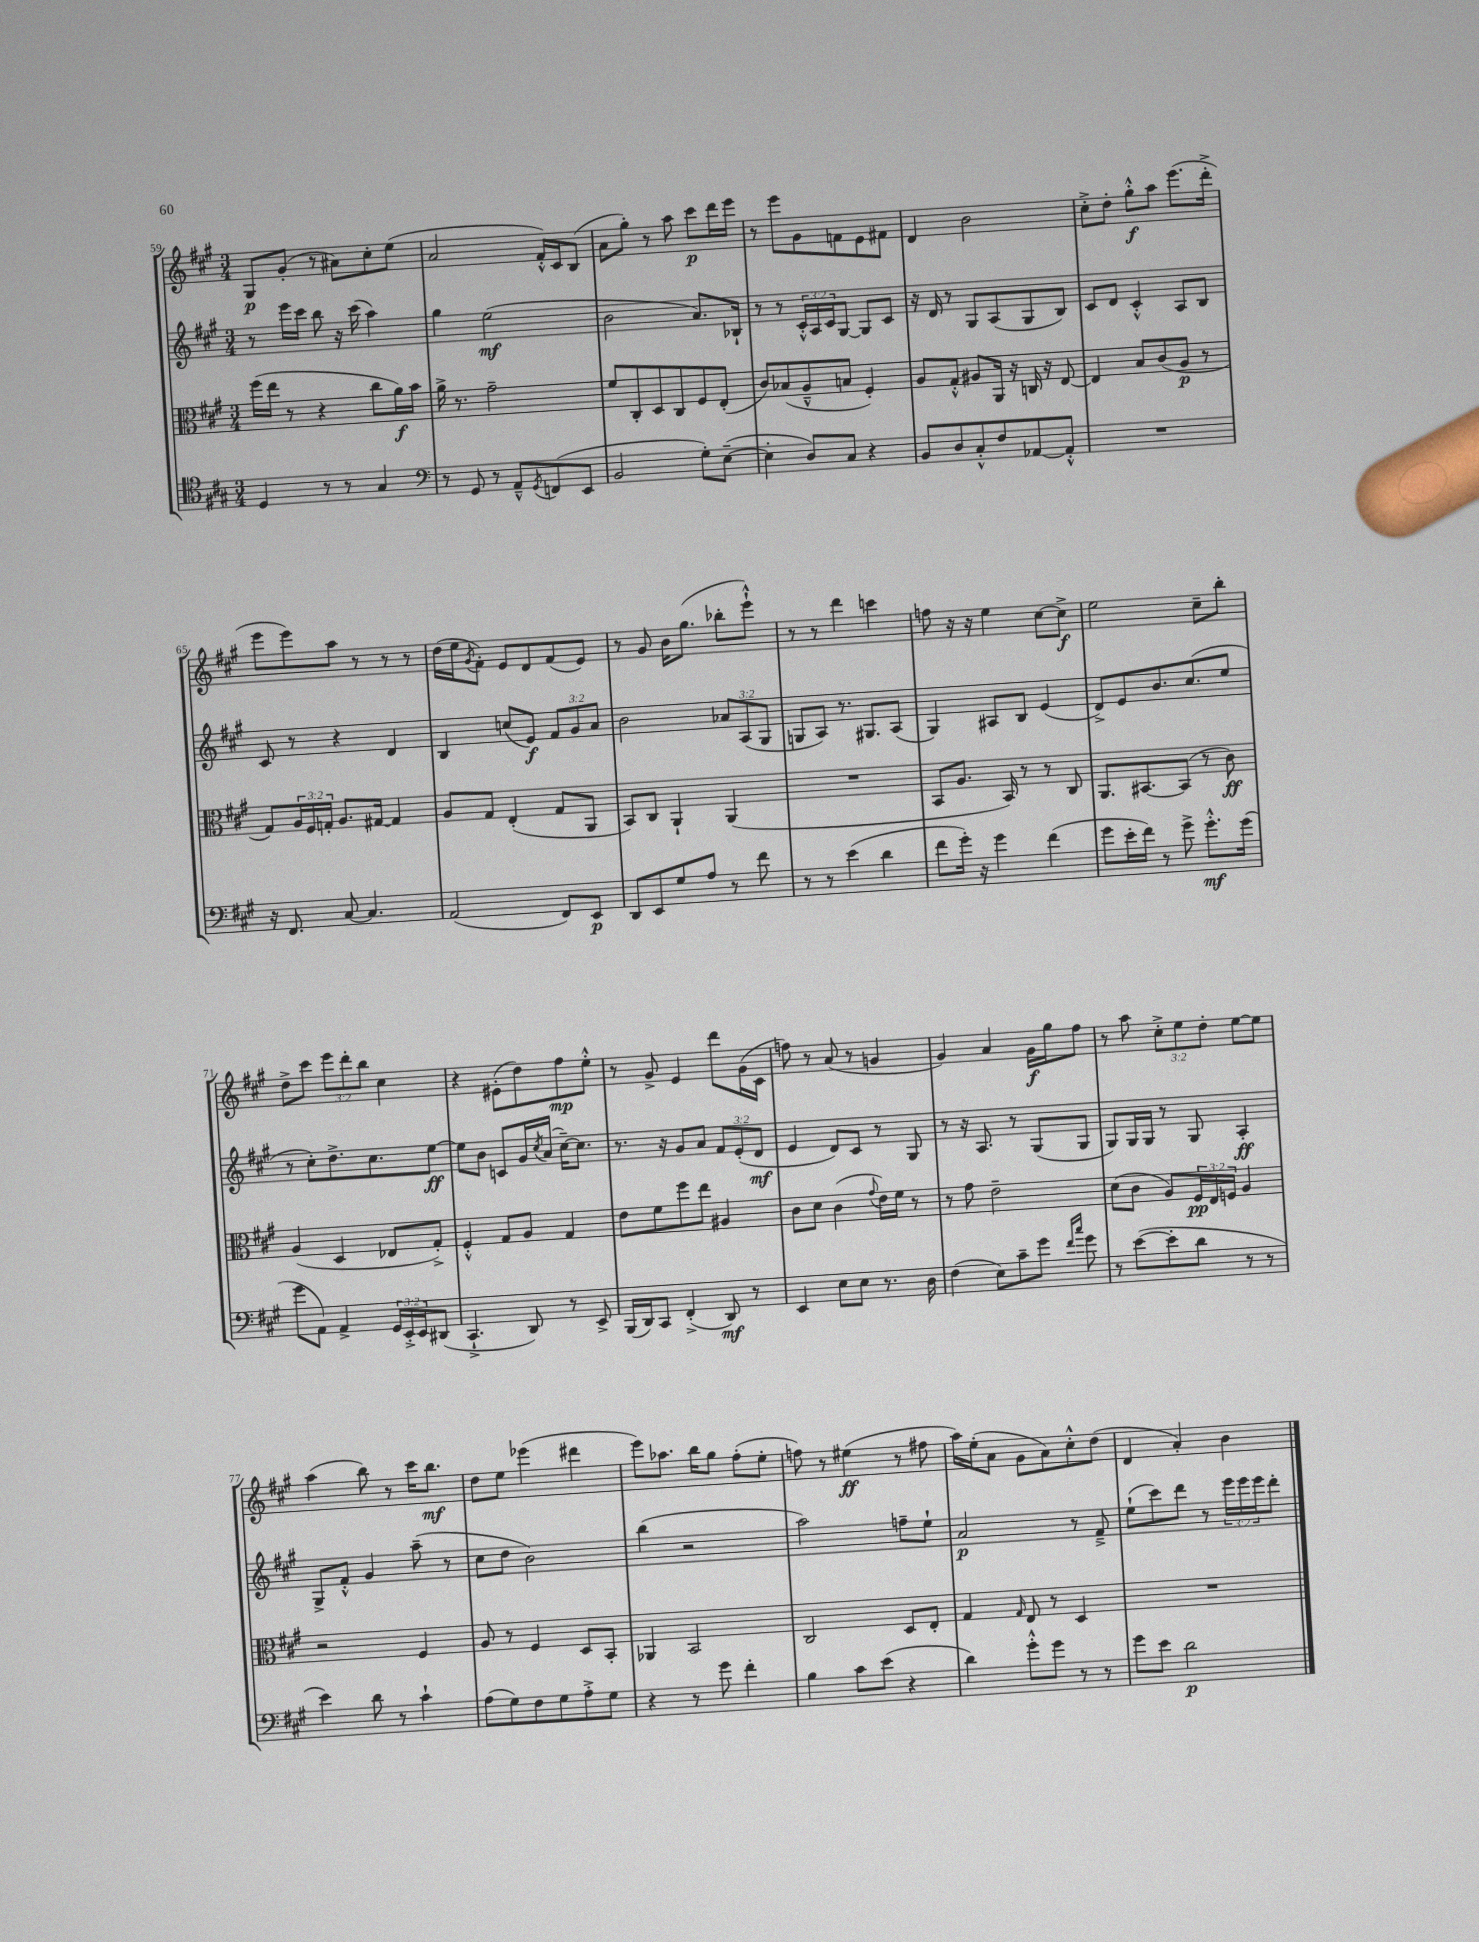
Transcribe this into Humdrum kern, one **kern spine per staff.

**kern	**kern	**kern	**kern
*staff4	*staff3	*staff2	*staff1
*clefC4	*clefC3	*clefG2	*clefG2
*k[f#c#g#]	*k[f#c#g#]	*k[f#c#g#]	*k[f#c#g#]
*M3/4	*M3/4	*M3/4	*M3/4
4D	(16ff#	8r	8G#
.	16ee	.	.
.	8r	16eee	(8g#'
.	.	16ccc#	.
8r	4r	8bb	8r
8r	.	16r	8a#)
.	.	(16ccc#	.
4G#	8cc#	4aa)	8cc#'
.	16a)	.	(8ee
.	16b	.	.
=	=	=	=
*clefF4	*	*	*
8r	16a^	4gg#	2a
.	8.r	.	.
8GG#	.	.	.
8r	2g#~	(2ee	.
8AA~^^	.	.	.
8qGG#	.	.	.
(8FF	.	.	16f#'^^)
.	.	.	16c#
8EE	.	.	(8B
=	=	=	=
2BB	8f#	2b	8a
.	8C#'	.	8gg#')
.	8D	.	8r
.	8C#	.	8aa
8G#')	8F#	8.a)	8ccc#
([8E~	(8E'	.	16ddd
.	.	16B-`	16eee
=	=	=	=
4E']	8c#)	8r	8r
.	(8B-	8r	8eee
8D)	8A~^^	24c#'^^	8g#
.	.	24A	.
.	.	24c#	.
8C#	8B	[8G#	8f
4r	4F#')	8G#]	8e
.	.	8c#	8f#
=	=	=	=
8BB	8A	16r	4d
.	.	16d	.
8D	8G#'^^	8r	.
8C#'^^	8A#	8G#	2b
8F#	16AA	(8A	.
.	16r	.	.
[8AA-	16C	8G#	.
.	16r	.	.
8AA-'^^]	[8E	8B)	.
=	=	=	=
2.r	4E]	8c#	8cc#'^
.	.	8d	8dd'
.	8B	4c#'^^	8gg#'^^
.	(8c#	.	8aa
.	8A	8A	(8.eee
.	8r	8B	.
.	.	.	16ddd'^
=	=	=	=
16r	8G#)	8c#	8eee
8.FF#	.	.	.
.	24A	8r	8eee)
.	24F#	.	.
.	24G'	.	.
[8C#	8.A	4r	8aa
4.C#]	.	.	8r
.	[16G#	.	.
.	4G#]	4d	8r
.	.	.	8r
=	=	=	=
(2AA	8A	4B	(16dd
.	.	.	16ee
.	.	.	8qg#
.	8G#	.	8f#')
.	(4E'	(8cc	8e
.	.	8e)	8d
8FF#)	8G#	12f#	(8f#
.	.	12g#	.
8EE	8AA	.	8e)
.	.	12a	.
=	=	=	=
8DD	8BB)	2b	8r
8EE	8C#	.	8g#
8G#	4AA`	.	16b
.	.	.	(8.gg#
8A	.	.	.
8r	(4AA	12a-	8bb-'
.	.	(12A	.
8f#	.	.	8eee`^^)
.	.	12G#	.
=	=	=	=
8r	2.r	8G	8r
8r	.	8A)	8r
(4e	.	8.r	4ddd
.	.	8.G#	.
4d	.	.	4ccc
.	.	(8A	.
=	=	=	=
8f#	8BB	4G#)	8ff
16g#')	8.A	.	16r
16r	.	.	16r
4g#	.	8A#	4ee
.	16BB)	.	.
.	8r	8B	.
(4f#	8r	(4e	[8cc#
.	8C#	.	8cc#^]
=	=	=	=
8g#	8.AA	8d^)	2ee
16e'	.	8e	.
16f#)	[8.BB#	.	.
8r	.	8.b	.
8g#^	(8BB#]	.	.
.	.	(8.cc#	.
8.g#'^^	8r	.	8cc#~
.	8c#)	8ee	8bb'
(16g#	.	.	.
=	=	=	=
8g#	(4A	8r	8dd^
8AA)	.	8cc#')	8ccc#
4AA^	4D	8.dd^	12eee
.	.	.	12ddd'
.	.	.	12bb
.	.	8.cc#	.
24GG#	8E-	.	4cc#
24EE'^	.	.	.
24EE	.	.	.
(8DD#	8G#'^)	[8ee	.
=	=	=	=
4.CC#`^	4F#'^^	8ee]	4r
.	.	8b	.
.	8G#	8c	(8e#'
8DD)	8A	16g#	8dd)
.	.	8qcc#	.
.	.	(16a	.
8r	4G#	[16cc#~)	8ff#
.	.	8.cc#]	.
8EE^	.	.	8ee'^^
=	=	=	=
(16BBB	8e	8.r	8r
16DD)	.	.	.
8CC#	8f#	.	8g#^
.	.	16r	.
(4FF#'^	8ff#	8g#	4e
.	8ee	8a	.
8DD)	4A#	12f#	8ddd
.	.	(12e'	.
8r	.	.	(16g#
.	.	12d	.
.	.	.	16c#
=	=	=	=
4EE	8c#	4e	8ff)
.	8d	.	8r
8E	(4c#	8d)	(8a
8E	.	8c#	8r
.	8qqg#	.	.
8.r	16e)	8r	4g
.	16f#	.	.
.	8r	8G#	.
16D	.	.	.
=	=	=	=
(4F#	8r	8r	4g#)
.	8g#	16r	.
.	.	8.A	.
8E)	2e~	.	4a
8c#~	.	8r	.
8g#	.	(8G#	16g#
.	.	.	16gg#
16qqf#	.	.	.
16qqcc#	.	.	.
8g#	.	8G#	8ff#
=	=	=	=
8r	(8d	8G#)	8r
([8e	8c#	16G#	8aa
.	.	16G#	.
8e']	8A)	8r	12cc#'^
.	.	.	12ee
8d	24F#	8G#	.
.	24E	.	12dd'
.	24F	.	.
8r	4A	4A'	[8ee
8r	.	.	8ee]
=	=	=	=
4e)	2r	8G#^	(4aa
.	.	8f#'^^	.
8d	.	4g#	8bb)
8r	.	.	8r
4c#`	4F#	(8aa~	16ccc#
.	.	.	8.bb
.	.	8r	.
=	=	=	=
(8A	8A	8cc#	8dd
8G#)	8r	8dd	8ee
8F#	4F#	2b)	(4eee-
8G#	.	.	.
8A'^	8D	.	4ddd#
8G#	8BB'	.	.
=	=	=	=
4r	4AA-	(4bb	8eee)
.	.	.	8.aa-
8r	2BB	2r	.
.	.	.	16bb
8g#	.	.	8gg#
4f#'	.	.	(8ff#'
.	.	.	8ee'
=	=	=	=
4B	2C#	2aa)	8ff)
.	.	.	8r
8c#	.	.	(4ee#
(8e	.	.	.
4r	8D	8ff~	8r
.	8E'	8ee`	8ff#
=	=	=	=
4d)	4G#	2a	16aa)
.	.	.	(16ee'
.	.	.	8a
.	16qqG#	.	.
8g#'^^	8E	.	8g#
8g#	8r	.	8a)
8r	4D	8r	8cc#'^^
8r	.	8f#~^	(8dd
=	=	=	=
8g#	2.r	(8ee`	4d
8e	.	8ccc#)	.
2d	.	8ddd	4a')
.	.	8r	.
.	.	24eee	4b
.	.	24eee	.
.	.	24eee	.
.	.	8ddd'	.
==	==	==	==
*-	*-	*-	*-
